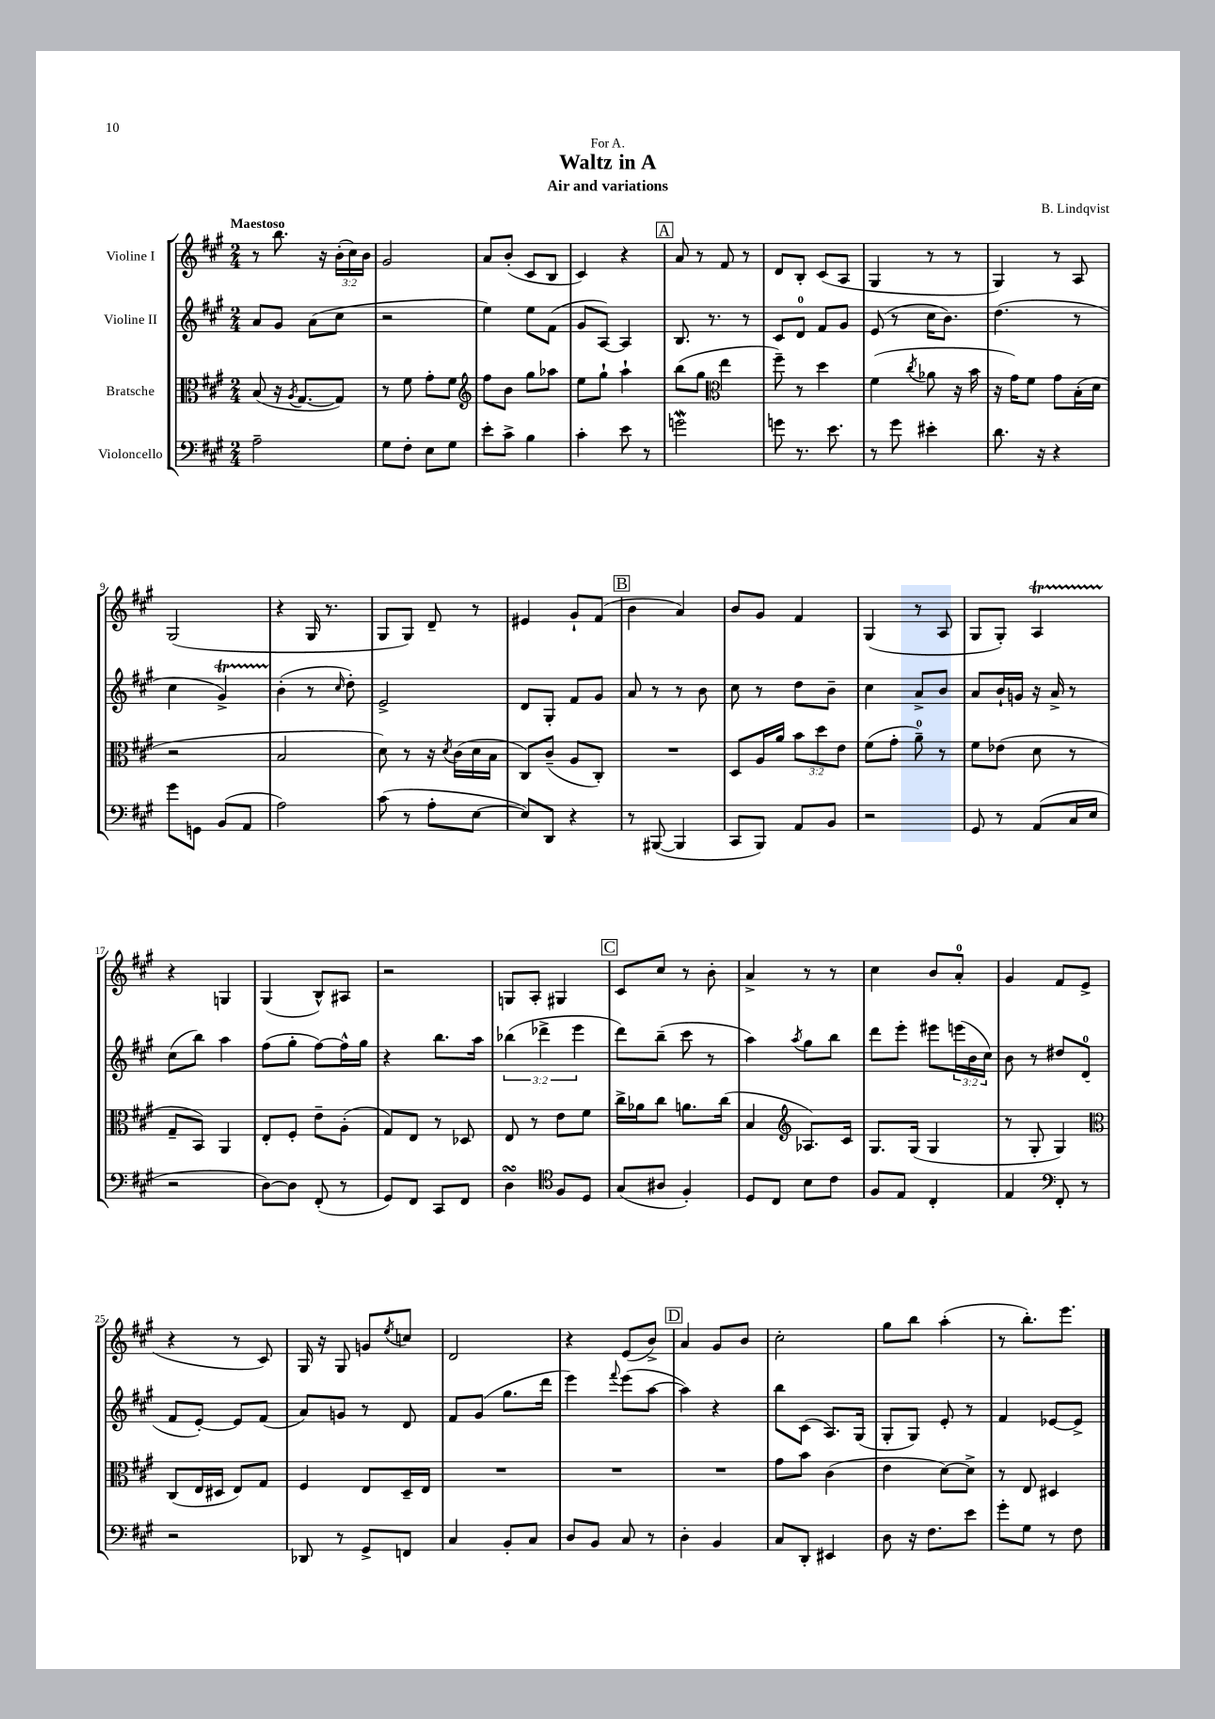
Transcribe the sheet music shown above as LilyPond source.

\header { title = "Waltz in A" composer = "B. Lindqvist" subtitle = "Air and variations" dedication = "For A." }
<<
\new StaffGroup <<
\new Staff = "s0" \with { instrumentName = "Violine I" } {
    \clef treble \key a \major \numericTimeSignature \time 2/4 \override Staff.TupletNumber.text = #tuplet-number::calc-fraction-text \tempo "Maestoso"
    r8 b''8. r16 \tuplet 3/2 { b'16-.( cis''16) b'16 } |
    gis'2 |
    a'8 b'8-.( cis'8 b8 |
    cis'4) r4 |
    \mark \markup { \box "A" } a'8 r8 fis'8 r8 |
    d'8 b8-. cis'8( a8 |
    gis4 r8 r8 |
    gis4) r8 a8 |
    gis2( |
    r4 gis16 r8. |
    gis8 gis8) d'8-- r8 |
    eis'4 gis'8-! fis'8( |
    \mark \markup { \box "B" } b'4 a'4) |
    b'8 gis'8 fis'4 |
    gis4( r8 a8 |
    gis8 gis8-.) a4\startTrillSpan |
    r4\stopTrillSpan g4 |
    gis4( b8-^) ais8 |
    r2 |
    g8 a8-. gis4 |
    \mark \markup { \box "C" } cis'8 cis''8 r8 b'8-. |
    a'4-> r8 r8 |
    cis''4 b'8 a'8-0-. |
    gis'4 fis'8 e'8->( |
    r4 r8 cis'8) |
    gis16 r16 gis8 g'8 \acciaccatura { e''8 } c''8 |
    d'2 |
    r4 e'8( b'8->) |
    \mark \markup { \box "D" } a'4 gis'8 b'8 |
    cis''2-. |
    gis''8 b''8 a''4-.( |
    r8 b''8.-.) e'''8. \bar "|." |
}
\new Staff = "s1" \with { instrumentName = "Violine II" } {
    \clef treble \key a \major \numericTimeSignature \time 2/4 \override Staff.TupletNumber.text = #tuplet-number::calc-fraction-text
    a'8 gis'8 a'8( cis''8 |
    r2 |
    e''4) e''8 fis'8( |
    gis'8 a8~) a4 |
    \mark \markup { \box "A" } b8. r8. r8 |
    cis'8 d'8-0 fis'8 gis'8 |
    e'8( r8 cis''16 b'8.) |
    d''4.( r8 |
    cis''4 gis'4->\startTrillSpan) |
    b'4-.\stopTrillSpan( r8 \grace { cis''16 } d''8-.) |
    e'2-> |
    d'8 gis8-. fis'8 gis'8 |
    \mark \markup { \box "B" } a'8 r8 r8 b'8 |
    cis''8 r8 d''8 b'8-- |
    cis''4 a'8-> b'8 |
    a'8 b'16-! g'16 r16 a'16-> r8 |
    cis''8( b''8) a''4 |
    fis''8( gis''8-. fis''8~) fis''16-^ gis''16 |
    r4 b''8. a''16 |
    \tuplet 3/2 { bes''4( des'''4-> e'''4 } |
    \mark \markup { \box "C" } d'''8) b''8--( cis'''8 r8 |
    a''4) \acciaccatura { a''8 } gis''8 b''8 |
    d'''8 e'''8-. eis'''8 \tuplet 3/2 { e'''16( b'16 cis''16) } |
    b'8 r8 dis''8 d'8-0( |
    fis'8 e'8~-.) e'8 fis'8( |
    a'8) g'8 r8 d'8 |
    fis'8 gis'8( gis''8. d'''16 |
    e'''4) \appoggiatura { fis'''8 } e'''8( a''8~ |
    \mark \markup { \box "D" } a''4) r4 |
    b''8 cis'8( a8.) gis16( |
    gis8-. gis8) e'8-. r8 |
    fis'4 ees'8~ ees'8-> \bar "|." |
}
\new Staff = "s2" \with { instrumentName = "Bratsche" } {
    \clef alto \key a \major \numericTimeSignature \time 2/4 \override Staff.TupletNumber.text = #tuplet-number::calc-fraction-text
    b8( r16 \acciaccatura { a8 } gis8.~ gis8) |
    r8 fis'8 gis'8-. fis'8 |
    \clef treble fis''8 b'8 gis''8 aes''8 |
    e''8 gis''8-! a''4-! |
    \mark \markup { \box "A" } b''8( gis''8 \clef alto e''4 |
    fis''8--) r8 d''4 |
    fis'4( \acciaccatura { cis''8 } aes'8 r16 b'16 |
    r16 gis'16) fis'8 gis'8 b16-.( d'16 |
    r2 |
    b2 |
    d'8) r8 r16 \acciaccatura { d'8 } cis'16( d'16 b16 |
    cis8) cis'8--( a8 cis8-.) |
    \mark \markup { \box "B" } R2 |
    d8 a16 a'16 \tuplet 3/2 { b'8 d''8 e'8 } |
    fis'8( gis'8-. a'8-0--) r8 |
    fis'8 ees'8( d'8 r8 |
    gis8-- b,8) a,4 |
    e8-. fis8-. e'8-- a8-.( |
    gis8) e8 r8 des8 |
    e8 r8 e'8 fis'8 |
    \mark \markup { \box "C" } cis''16-> aes'16 cis''8 a'8. cis''16( |
    b4 \clef treble aes8.) cis'16 |
    gis8. gis16( gis4 |
    r8 gis8-. gis4) |
    \clef alto cis8( e16 dis16 e8) gis8 |
    fis4 e8 d16-- e16 |
    R2 |
    R2 |
    \mark \markup { \box "D" } R2 |
    gis'8 b'8 cis'4( |
    e'4 d'8~) d'8-> |
    r8 e8 dis4 \bar "|." |
}
\new Staff = "s3" \with { instrumentName = "Violoncello" } {
    \clef bass \key a \major \numericTimeSignature \time 2/4
    a2-- |
    gis8 fis8-. e8 gis8 |
    e'8-. cis'8-> b4 |
    cis'4-. e'8 r8 |
    \mark \markup { \box "A" } g'2\mordent |
    g'8 r8. e'8. |
    r8 gis'8 eis'4-. |
    d'8. r16 r4 |
    gis'8 g,8 b,8( a,8 |
    a2) |
    cis'8( r8 a8-. e8~ |
    e8) d,8 r4 |
    \mark \markup { \box "B" } r8 bis,,8~( bis,,4 |
    cis,8 b,,8) a,8 b,8 |
    r2 |
    gis,8 r8 a,8( cis16 e16 |
    r2 |
    d8~) d8 fis,8-.( r8 |
    gis,8) fis,8 cis,8 fis,8 |
    d4\turn \clef tenor fis8 d8 |
    \mark \markup { \box "C" } gis8( ais8 fis4-.) |
    d8 cis8 b8 cis'8 |
    fis8 e8 cis4-. |
    e4 \clef bass fis,8-. r8 |
    r2 |
    des,8 r8 gis,8-> f,8 |
    cis4 b,8-. cis8 |
    d8 b,8 cis8 r8 |
    \mark \markup { \box "D" } d4-. b,4 |
    cis8 d,8-. eis,4 |
    d8 r16 fis8. e'8 |
    gis'8-. gis8 r8 fis8 \bar "|." |
}
>>
>>
